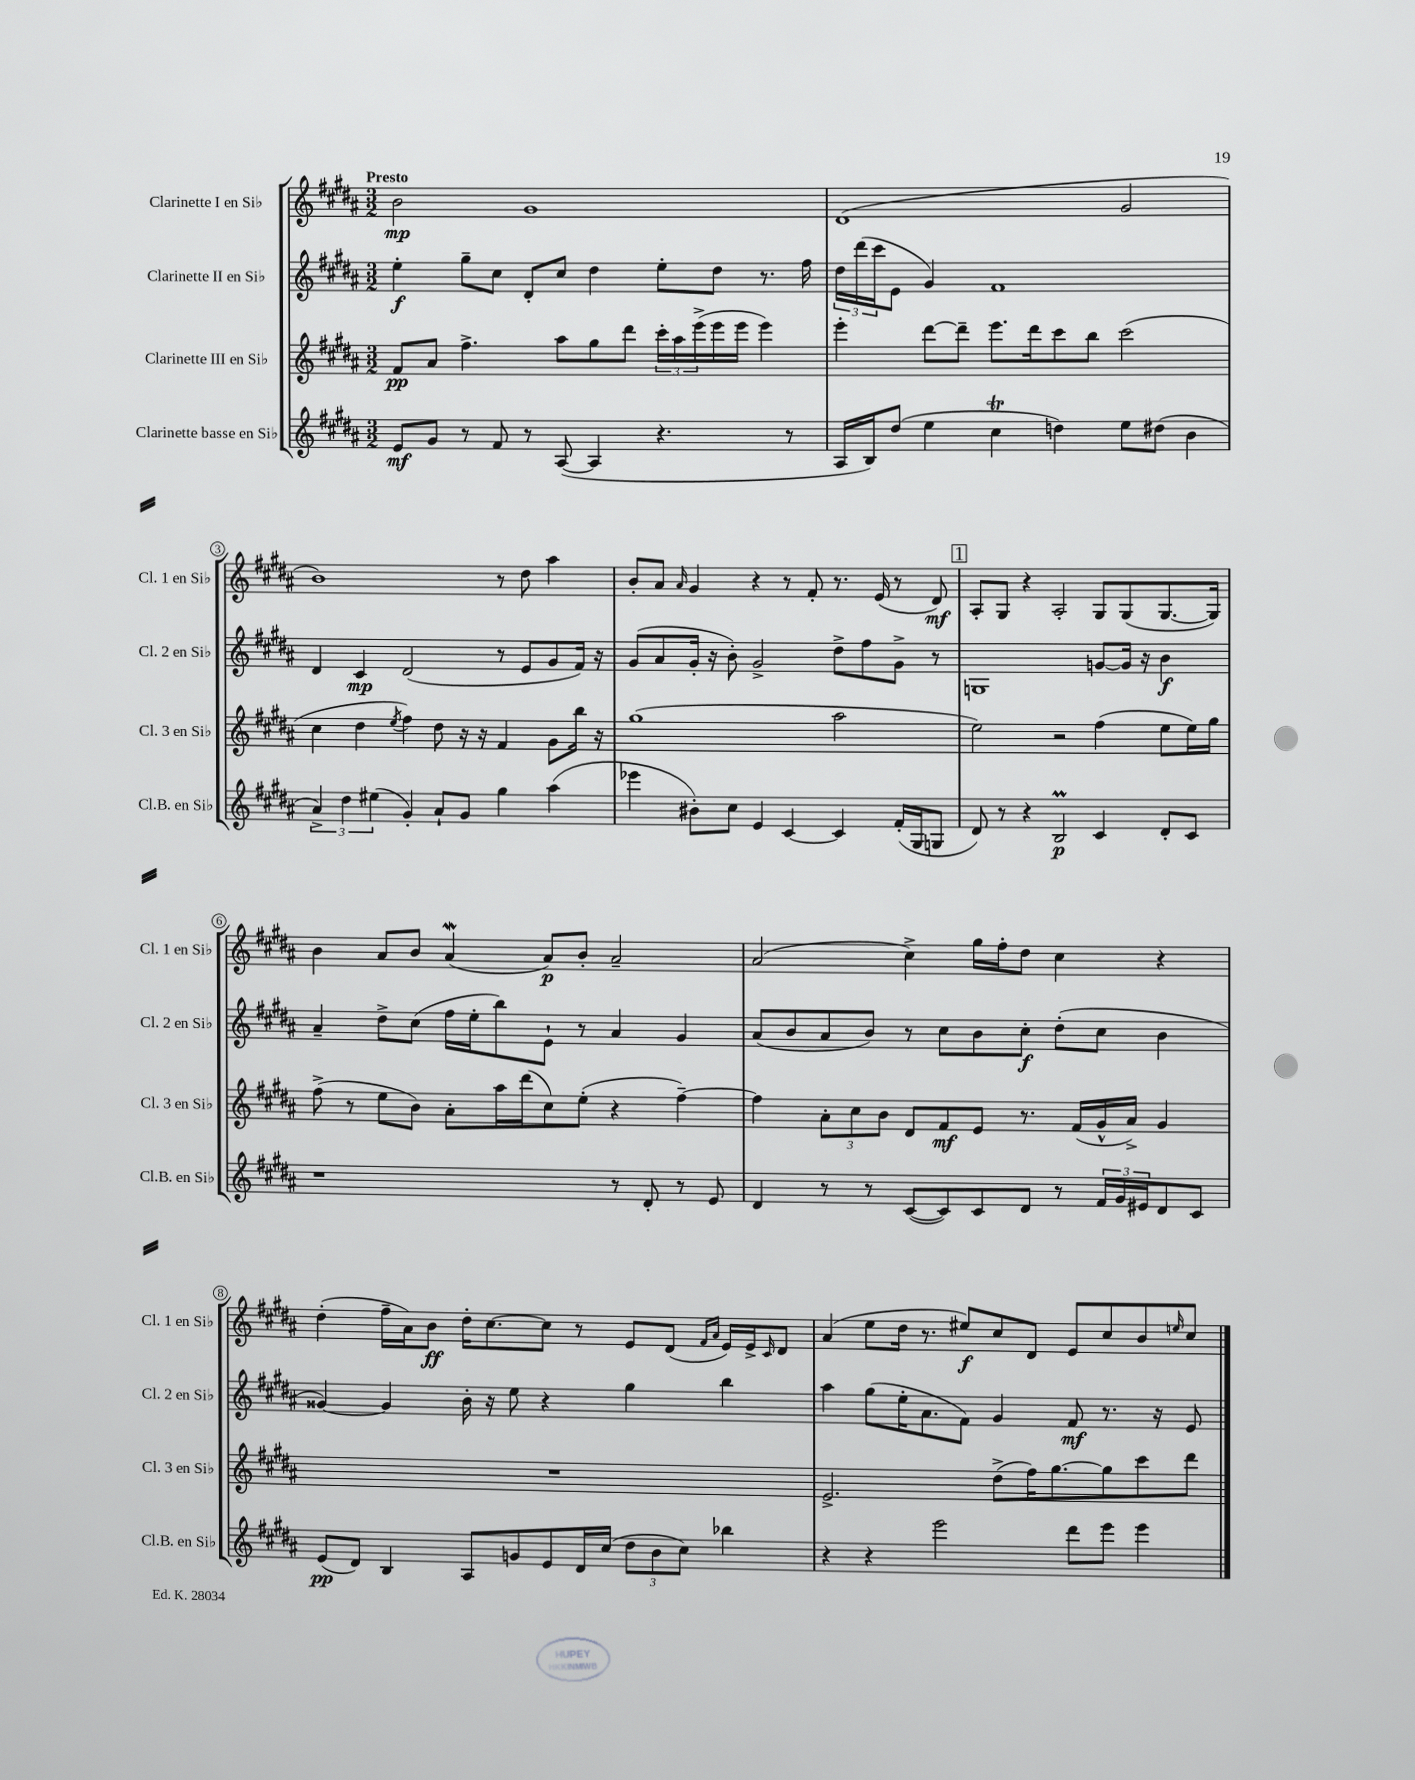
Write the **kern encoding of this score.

**kern	**kern	**kern	**kern
*staff4	*staff3	*staff2	*staff1
*clefG2	*clefG2	*clefG2	*clefG2
*k[f#c#g#d#a#]	*k[f#c#g#d#a#]	*k[f#c#g#d#a#]	*k[f#c#g#d#a#]
*M3/2	*M3/2	*M3/2	*M3/2
8e	8f#	4ee'	2b
8g#	8a#	.	.
8r	4.ff#^	8gg#~	.
8f#	.	8cc#	.
8r	.	8d#'	1g#
([8A#	8aa#	8cc#	.
4A#]	8gg#	4dd#	.
.	8ddd#	.	.
4.r	24ccc#'	8ee'	.
.	24aa#	.	.
.	(24eee^	.	.
.	16eee	8dd#	.
.	16eee	.	.
.	4eee)	8.r	.
8r	.	.	.
.	.	16ff#	.
=	=	=	=
16A#	4eee'	24dd#	(1d#
.	.	(24ddd#	.
16B)	.	.	.
.	.	24ccc#	.
(8dd#	.	8e	.
4ee	[8ddd#	4g#)	.
.	8ddd#~]	.	.
4cc#	8.eee	1f#	.
.	16ddd#	.	.
4dd)	8ccc#	.	.
.	8bb	.	.
8ee	(2ccc#	.	2g#
(8dd#	.	.	.
4b	.	.	.
=	=	=	=
6a#^)	4cc#	4d#	1b)
6dd#	.	.	.
.	4dd#	4c#	.
(6ee#	.	.	.
.	8qee	.	.
4g#')	4ff#)	(2d#	.
8a#`	8dd#	.	.
8g#	16r	.	.
.	16r	.	.
4gg#	4f#	8r	8r
.	.	8e	8dd#
(4aa#	8g#	8g#	4aa#
.	16bb	16f#)	.
.	16r	16r	.
=	=	=	=
4eee-	(1gg#	(8g#	8b'
.	.	8a#	8a#
.	.	.	16qqa#
8b#')	.	16g#'	4g#
.	.	16r	.
8cc#	.	8b')	.
4e	.	2g#^	4r
[4c#	.	.	8r
.	.	.	8f#'
4c#]	2aa#	8dd#^	8.r
.	.	8ff#	.
.	.	.	(16e
(16f#'	.	8g#^	8r
16G#	.	.	.
8G	.	8r	8d#)
=	=	=	=
8d#)	2ee)	1G	8A#'
8r	.	.	8G#
4r	.	.	4r
2B	2r	.	2A#'
4c#	(4ff#	[8g	8G#
.	.	16g]	(8G#
.	.	16r	.
8d#'	8ee	4b	[8.G#
8c#	16ee)	.	.
.	16gg#	.	16G#])
=	=	=	=
1r	(8ff#^	4a#~	4b
.	8r	.	.
.	8ee	8dd#^	8a#
.	8b)	(8cc#	8b
.	8a#'	16ff#	(4a#
.	.	16ee'	.
.	16aa#	8bb)	.
.	(16ddd#	.	.
.	8cc#)	8e`	8a#)
.	(8ee'	8r	8b'
8r	4r	4a#	2a#~
8d#'	.	.	.
8r	[4ff#~)	4g#	.
8e	.	.	.
=	=	=	=
4d#	4ff#]	(8a#	(2a#
.	.	8b	.
8r	12a#'	8a#	.
.	12cc#	.	.
8r	.	8b)	.
.	12b	.	.
([8c#	8d#	8r	4cc#^)
8c#])	8f#	8cc#	.
8c#	8e	8b	16gg#
.	.	.	16ff#'
8d#	8.r	8cc#'	8dd#
8r	.	(8dd#'	4cc#
.	(16f#	.	.
24f#	16g#^^	8cc#	.
24g#	.	.	.
.	16a#^)	.	.
24e#	.	.	.
8d#	4g#	4b	4r
8c#	.	.	.
=	=	=	=
(8e	1.r	[4g##)	(4dd#'
8d#)	.	.	.
4B	.	4g##]	16ff#~
.	.	.	16a#)
.	.	.	8b
8A#	.	16b'	16dd#'
.	.	16r	[8.cc#
8g	.	8ee	.
8e	.	4r	8cc#]
16d#	.	.	8r
(16cc#	.	.	.
12dd#	.	4gg#	8e
12b	.	.	.
.	.	.	(8d#
12cc#)	.	.	.
.	.	.	16qqf#
.	.	.	16qqa#
4bb-	.	4bb	16e)
.	.	.	16e^
.	.	.	16qqc#
.	.	.	8d#
=	=	=	=
4r	2.e^	4aa#	(4a#
4r	.	(8gg#	8ee
.	.	16ee'	16dd#
.	.	8.a#	8.r
2eee	.	.	.
.	.	8f#)	8ee#)
.	(8dd#^	4g#	8cc#
.	16ff#)	.	8d#
.	[8.gg#	.	.
8ddd#	.	8f#	8e
8eee	8gg#]	8.r	8cc#
4eee	8ccc#	.	8b
.	.	16r	.
.	.	.	16qqee
.	8ddd#	8e	8cc#
==	==	==	==
*-	*-	*-	*-
